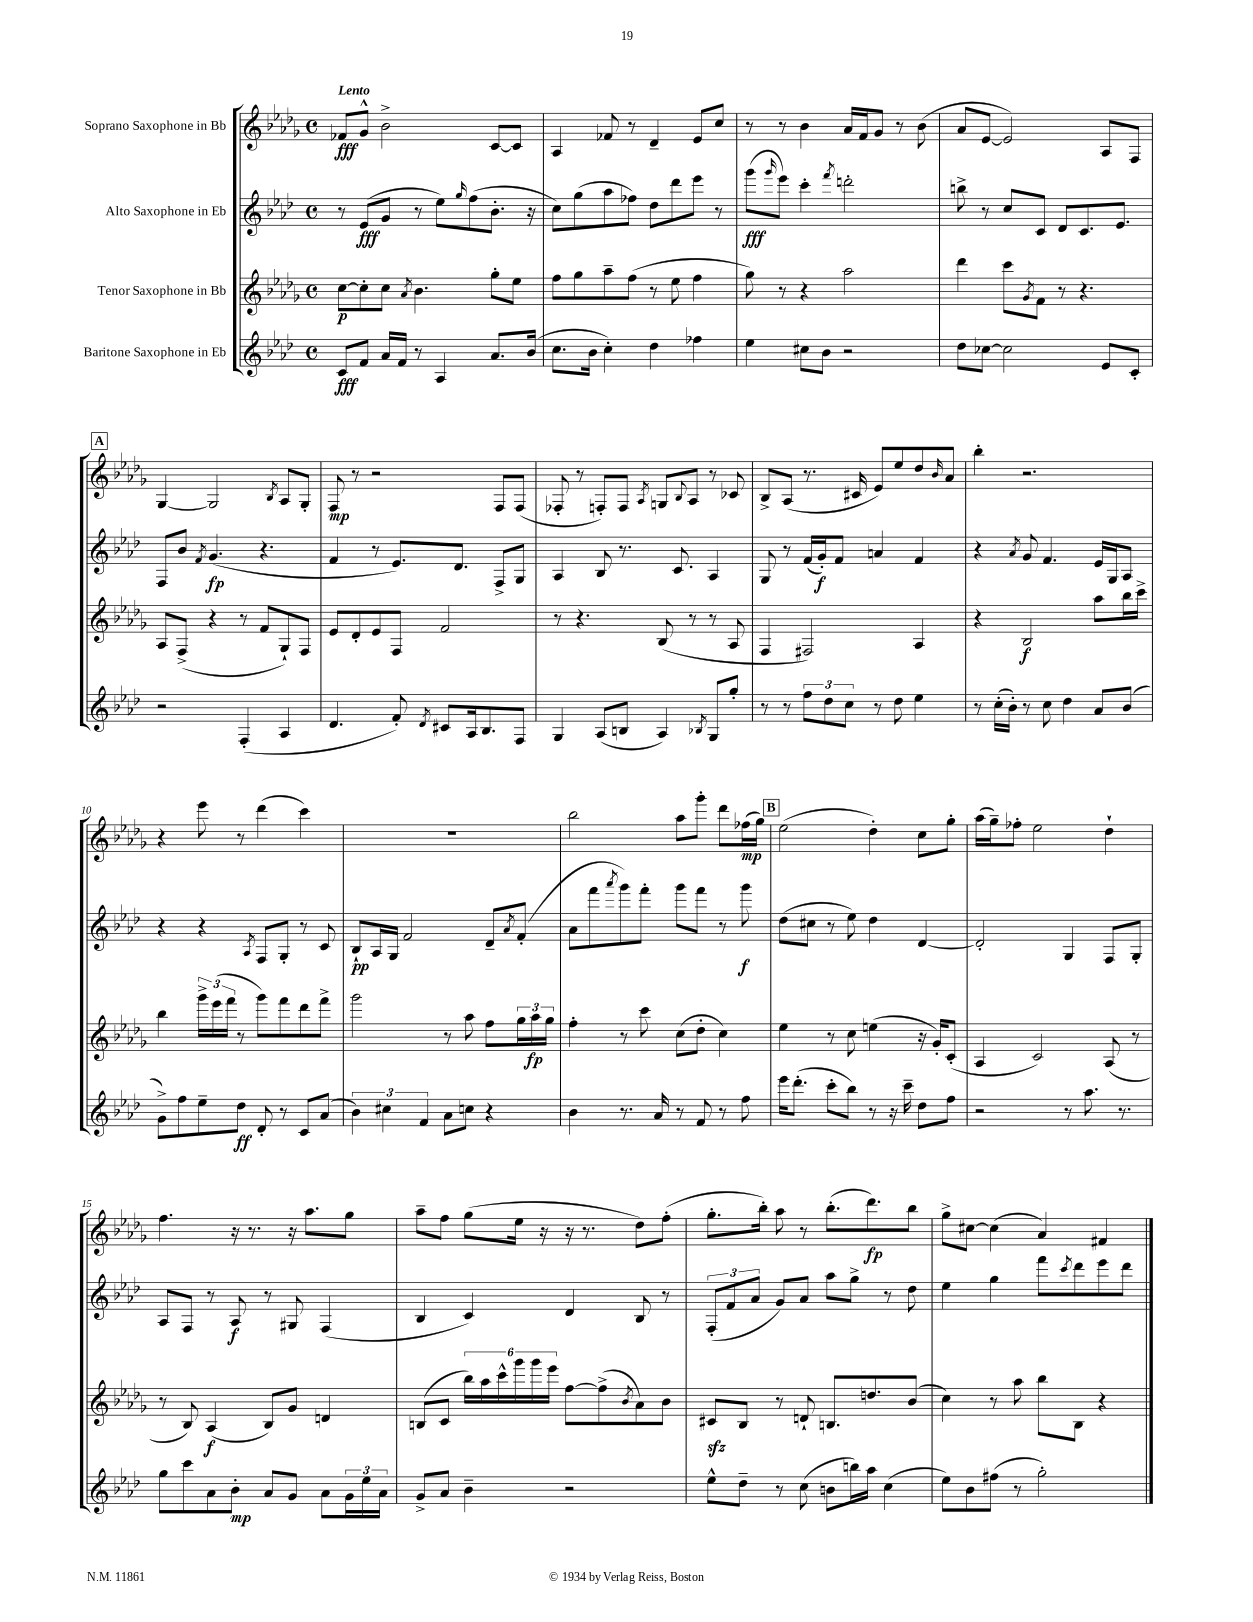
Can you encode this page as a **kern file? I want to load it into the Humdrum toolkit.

**kern	**kern	**kern	**kern
*staff4	*staff3	*staff2	*staff1
*clefG2	*clefG2	*clefG2	*clefG2
*k[b-e-a-d-]	*k[b-e-a-d-g-]	*k[b-e-a-d-]	*k[b-e-a-d-g-]
*M4/4	*M4/4	*M4/4	*M4/4
*met(c)	*met(c)	*met(c)	*met(c)
8c/L	[8cc\L	8r	8f-/L
8f/J	8cc'\]	(8e-/L	8g-^^/J
16a-/LL	8cc\J	8g/J	2b-^\
16f/JJ	.	.	.
.	8qa-/	.	.
8r	4.b-\	8r	.
4A-/	.	8ee-\L)	.
.	.	16qqgg/	.
.	.	(8ff\	.
8.a-/L	8gg-'\L	8.b-'\J	[8c/L
.	8ee-\J	.	8c/]J
(16b-/Jk	.	16r	.
=	=	=	=
8.cc\L	8ff\L	8cc\L)	4A-/
.	8gg-\	(8gg\	.
16b-\Jk	.	.	.
4cc'\)	8aa-~\	8aa-\	8f-/
.	(8ff\J	8ff-\J)	8r
4dd-\	8r	8dd-\L	4d-~/
.	8ee-\	8ddd-\	.
4ff-\	4ff\	8eee-\J	8e-/L
.	.	8r	8cc/J
=	=	=	=
4ee-\	8gg-\)	(8ggg\L	8r
.	.	16qqggg/	.
.	8r	8eee-\J)	8r
8cc#\L	4r	4ccc'\	4b-\
8b-\J	.	.	.
.	.	8qfff/	.
2r	2aa-\	2ddd'\	16a-/LL
.	.	.	16f/J
.	.	.	8g-/J
.	.	.	8r
.	.	.	(8b-\
=	=	=	=
8dd-\L	4ddd-\	8bb^\	8a-/L
[8cc-\J	.	8r	[8e-/J
2cc-\]	8ccc\L	8cc/L	2e-/])
.	8qg-/	.	.
.	8f\J	8c/J	.
.	8r	8d-/L	.
.	4.r	8.c/	.
8e-/L	.	.	8A-/L
.	.	8.e-/J	.
8c'/J	.	.	8F/J
=	=	=	=
2r	8A-/L	8F/L	[4G-/
.	(8F^/J	8b-/J	.
.	.	8qf/	.
.	4r	(4.g/	2G-/]
(4F'/	8r	.	.
.	8f/L	4.r	.
.	.	.	8qB-/
4A-/	8G-`/)	.	8A-/L
.	8F/J	.	8G-'/J
=	=	=	=
4.d-/	8e-/L	4f/	8F/
.	8d-'/	.	8r
.	8e-/	8r	2r
8f'/)	8F/J	8.e-/L)	.
8qd-/	.	.	.
8c#/L	2f/	.	.
.	.	8.d-/J	.
16A-/k	.	.	.
8.B-/	.	.	.
.	.	8F^/L	8F/L
8F/J	.	8G/J	(8F/J
=	=	=	=
4G/	8r	4A-/	8F-'/
.	4.r	.	8r
(8A-/L	.	8B-/	8F'/L)
8B/J	.	8.r	8F/J
.	.	.	8qA-/
4A-/)	(8B-/	.	8G/L
.	.	8.c/	.
.	.	.	8qqB-/
.	8r	.	8A-/J
8qB-/	.	.	.
8G/L	8r	4A-/	8r
8gg'/J	8A-/	.	8c-/
=	=	=	=
8r	4F/	8G/	8B-^/L
8r	.	8r	(8A-/J
12ff\L	2F#/)	(16f/LL	8.r
.	.	16g'/J)	.
12dd-\	.	.	.
.	.	8f/J	.
12cc\J	.	.	.
.	.	.	16c#/
8r	.	4a/	8e-/L)
8dd-\	.	.	8ee-/
4ee-\	4A-/	4f/	8dd-/
.	.	.	16qqb-/
.	.	.	8a-/J
=	=	=	=
8r	4r	4r	4bb-'\
(16cc'\LL	.	.	.
16b-'\JJ)	.	.	.
.	.	8qa-/	.
8r	2B-/	8g/	2.r
8cc\	.	4.f/	.
4dd-\	.	.	.
8a-/L	8aa-\L	16e-/LL	.
.	.	16G/J	.
(8b-/J	16bb-\L	8A-/J	.
.	16ccc^\JJ	.	.
=	=	=	=
8g^\L)	4bb-\	4r	4r
8ff\	.	.	.
8ee-~\	24ggg-^\LL	4r	8eee-\
.	(24eee-\	.	.
.	24fff\JJ	.	.
8dd-\J	8r	.	8r
.	.	8qA-/	.
8d-'/	8ggg-\L)	8F/L	(4ddd-\
8r	8fff\	8G'/J	.
8c/L	8ddd-\	8r	4ccc\)
(8a-/J	8fff^\J	8c/	.
=	=	=	=
6b-\)	2ggg-\	8B-`/L	1r
.	.	16A-/L	.
6cc#\	.	.	.
.	.	16G/JJ	.
.	.	2f/	.
6f/	.	.	.
8a-\L	8r	.	.
8cc\J	8aa-\	.	.
4r	8ff\L	8d-~/L	.
.	.	8qa-/	.
.	24gg-\L	(8f'/J	.
.	24aa-\	.	.
.	24gg-\JJ	.	.
=	=	=	=
4b-\	4ff'\	8a-\L	2bb-\
.	.	8fff\	.
.	.	8qaaa-/	.
8.r	8r	8ggg\)	.
.	8ccc\	8fff'\J	.
16a-/	.	.	.
8r	(8cc\L	8ggg\L	8aa-\L
8f/	8dd-'\J	8fff\J	8ggg-'\J
8r	4cc\)	8r	8ddd-\L
8ff\	.	8ggg\	(16ff-\L
.	.	.	16gg-\JJ)
=	=	=	=
16eee-\LK	4ee-\	(8dd-\L	(2ee-\
(8.ddd-'\J	.	.	.
.	.	8cc#\J	.
8ccc'\L	8r	8r	.
8bb-\J)	8cc\	8ee-\)	.
8r	(4ee\	4dd-\	4dd-'\)
16r	.	.	.
16ccc~\	.	.	.
8dd-\L	16r	[4d-/	8cc\L
.	16g-'/LK)	.	.
8ff\J	(8c'/J	.	8gg-'\J
=	=	=	=
2r	4A-/	2d-'/]	(16aa-\LL
.	.	.	16gg-~\J)
.	.	.	8ff-'\J
.	2c/)	.	2ee-\
8r	.	4G/	.
8.aa-\	.	.	.
.	(8A-/	8F/L	4dd-`\
8.r	.	.	.
.	8r	8G'/J	.
=	=	=	=
8gg\L	8r	8A-/L	4.ff\
8ccc\	8B-/)	8F/J	.
8a-\	(4A-/	8r	.
8b-'\J	.	8A-/	16r
.	.	.	8.r
8a-/L	8B-/L)	8r	.
8g/J	8g-/J	8G#/	16r
.	.	.	8.aa-\L
8a-\L	4d/	(4F/	.
24g\L	.	.	8gg-\J
24ee-\	.	.	.
24a-\JJ	.	.	.
=	=	=	=
8g^/L	(8B/L	4B-/	8aa-~\L
8a-/J	8c/J	.	8ff\J
4b-~\	24bb-\LL)	4c/)	(8gg-\L
.	24aa-\	.	.
.	24ccc^^\	.	.
.	24ggg-\	.	16ee-\Jk
.	24ggg-\	.	.
.	.	.	16r
.	24eee-\JJ	.	.
2r	[8ff\L	4d-/	16r
.	.	.	8.r
.	(8ff^\]	.	.
.	8qb-/	.	.
.	8a-\)	8B-/	8dd-\L)
.	8b-\J	8r	(8ff'\J
=	=	=	=
8ee-^^\L	8c#/L	(12F'/L	8.gg-'\L
.	.	12f/	.
8dd-~\J	8B-/J	.	.
.	.	12a-/J	.
.	.	.	16bb-'\Jk)
8r	8r	8g/L)	8aa-\
(8cc\	8d`/	8a-/J	8r
8b\L	8.B/L	8aa-\L	(8.bb-'\L
16bb\L)	.	8gg^\J	.
16aa-\JJ	8.dd/	.	8.ddd-\)
(4cc\	.	8r	.
.	(8b-/J	8dd-\	8bb-\J
=	=	=	=
8ee-\L)	4cc\)	4ee-\	8gg-^\L
8b-\	.	.	[8cc#\J
(8ff#\J	8r	4gg\	(4cc#\]
8r	8aa-\	.	.
2gg'\)	8bb-\L	8fff\L	4a-/)
.	.	8qccc/	.
.	8B-\J	8ddd-\	.
.	4r	8eee-\	4f#/
.	.	8ddd-\J	.
==	==	==	==
*-	*-	*-	*-
